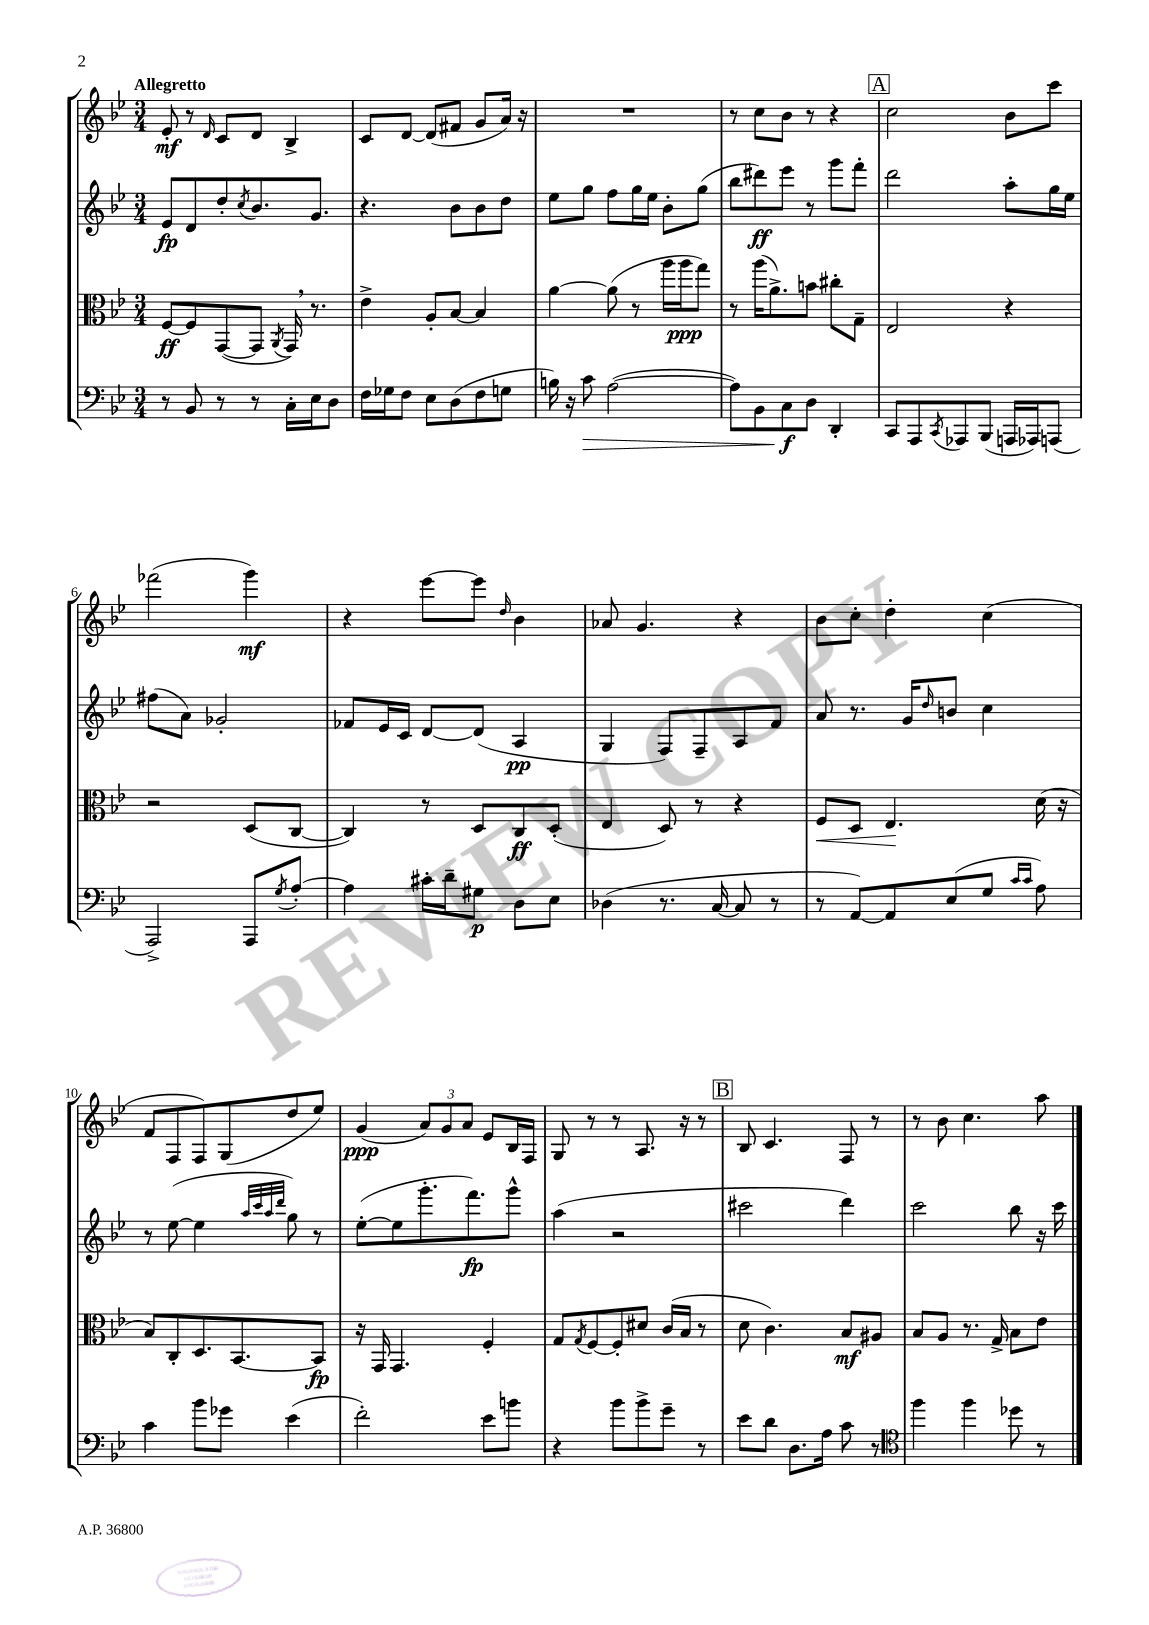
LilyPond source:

<<
\new StaffGroup <<
\new Staff = "s0" {
    \clef treble \key bes \major \numericTimeSignature \time 3/4 \tempo "Allegretto"
    ees'8-.\mf r8 \grace { d'16 } c'8 d'8 bes4-> |
    c'8 d'8~ d'8( fis'8 g'8 a'16) r16 |
    R2. |
    r8 c''8 bes'8 r8 r4 |
    \mark \markup { \box "A" } c''2 bes'8 c'''8 |
    fes'''2( g'''4\mf) |
    r4 ees'''8~ ees'''8 \grace { d''16 } bes'4 |
    aes'8 g'4. r4 |
    bes'8 c''8-. d''4-. c''4( |
    f'8 f8 f8) g8( d''8 ees''8) |
    g'4\ppp( \tuplet 3/2 { a'8) g'8 a'8 } ees'8 bes16 f16 |
    g8 r8 r8 a8. r16 r8 |
    \mark \markup { \box "B" } bes8 c'4. f8 r8 |
    r8 bes'8 c''4. a''8 \bar "|." |
}
\new Staff = "s1" {
    \clef treble \key bes \major \numericTimeSignature \time 3/4
    ees'8\fp d'8 d''8-. \acciaccatura { c''8 } bes'8. g'8. |
    r4. bes'8 bes'8 d''8 |
    ees''8 g''8 f''8 g''16 ees''16 bes'8-. g''8( |
    bes''8 dis'''8\ff) ees'''8 r8 g'''8 f'''8-. |
    \mark \markup { \box "A" } d'''2 a''8-. g''16 ees''16 |
    fis''8( a'8) ges'2-. |
    fes'8 ees'16 c'16 d'8~ d'8( a4\pp |
    g4 f8) f8-- a8 f'8 |
    a'8 r8. g'16 \grace { d''16 } b'8 c''4 |
    r8 ees''8~( ees''4 \grace { a''32 c'''32 a''32 d'''32 } g''8) r8 |
    ees''8~-.( ees''8 g'''8.-. f'''8.\fp) g'''8-^ |
    a''4( r2 |
    \mark \markup { \box "B" } cis'''2 d'''4) |
    c'''2 bes''8 r16 c'''16 \bar "|." |
}
\new Staff = "s2" {
    \clef alto \key bes \major \numericTimeSignature \time 3/4
    f8~\ff f8 g,8~( g,8 \acciaccatura { a,8 } g,16) \breathe r8. |
    ees'4-> a8-. bes8~ bes4 |
    a'4~ a'8( r8 a''16 a''16\ppp g''8) |
    r8 a''16( a'8.->) b'8 cis''8-. g8-- |
    \mark \markup { \box "A" } ees2 r4 |
    r2 d8( c8~ |
    c4) r8 d8 c8\ff d8-.( |
    ees4 d8) r8 r4 |
    f8\< d8 ees4.\! d'16( r16 |
    bes8) c8-. d8. bes,8.~ bes,8\fp |
    r16 g,16 g,4. f4-. |
    g8 \acciaccatura { g8 } f8~ f8-. dis'8 c'16( bes16 r8 |
    \mark \markup { \box "B" } d'8 c'4.) bes8\mf ais8 |
    bes8 a8 r8. g16-> bes8 ees'8 \bar "|." |
}
\new Staff = "s3" {
    \clef bass \key bes \major \numericTimeSignature \time 3/4
    r8 bes,8 r8 r8 c16-. ees16 d8 |
    f16 ges16 f8 ees8 d8( f8 g8 |
    b16) r16 c'8\> a2~( |
    a8) bes,8 c8\f\! d8 d,4-. |
    \mark \markup { \box "A" } c,8 a,,8 \acciaccatura { c,8 } aes,,8 bes,,8( a,,16 aes,,16) a,,8( |
    a,,2->) a,,8 \acciaccatura { g8 } a8~-. |
    a4 cis'16-. d'16-- gis8\p d8 ees8 |
    des4( r8. c16~ c8 r8 |
    r8 a,8~) a,8 ees8( g8 \grace { c'16 c'16 } a8) |
    c'4 bes'8 ges'8 ees'4( |
    f'2-.) ees'8 b'8 |
    r4 bes'8 bes'8-> g'8-- r8 |
    \mark \markup { \box "B" } ees'8 d'8 d8. a16 c'8 r8 |
    \clef tenor f''4 f''4 des''8 r8 \bar "|." |
}
>>
>>
